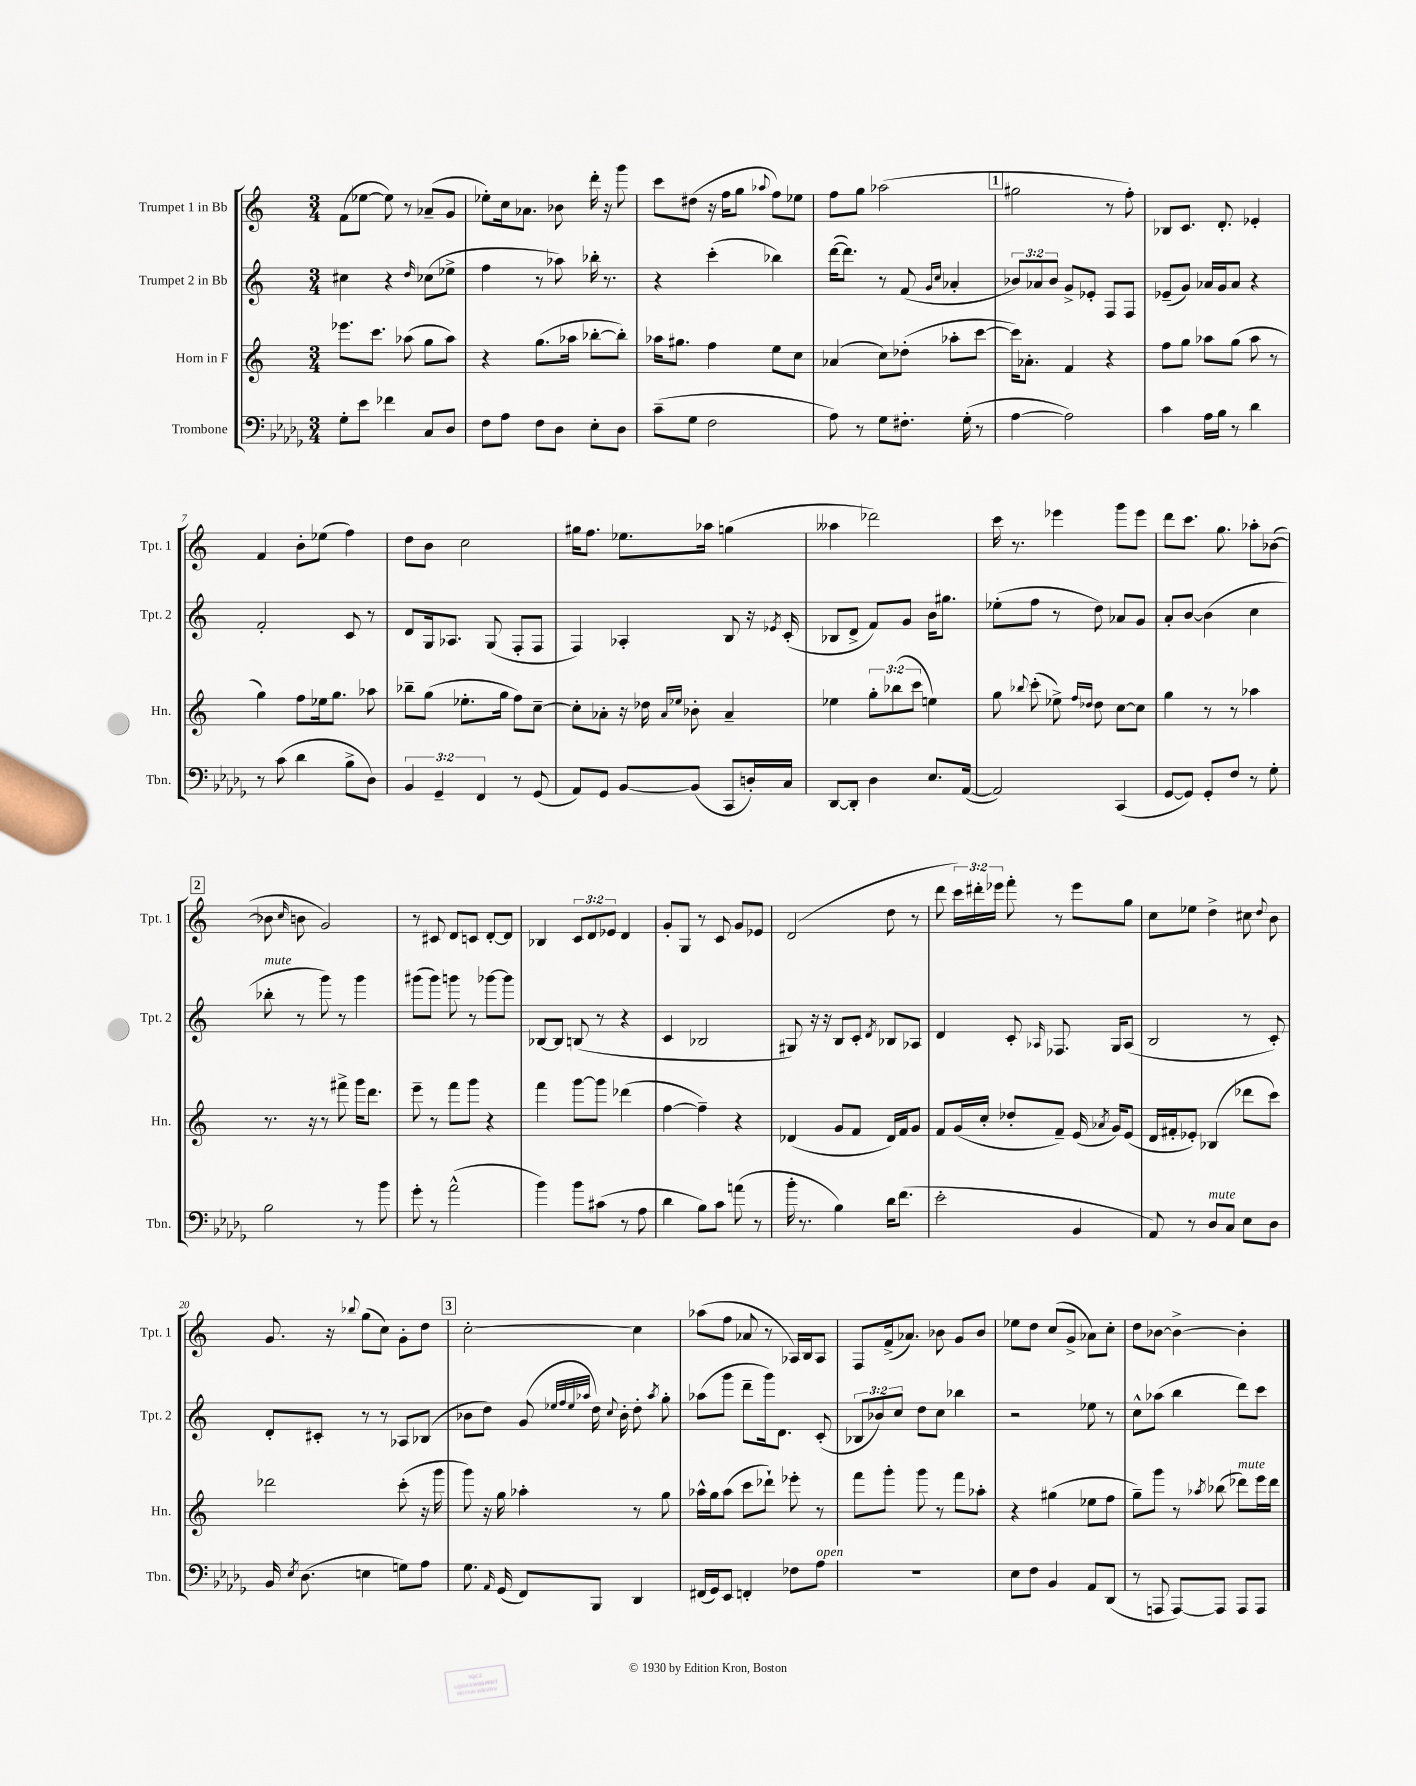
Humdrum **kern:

**kern	**kern	**kern	**kern
*part4	*part3	*part2	*part1
*staff4	*staff3	*staff2	*staff1
*I"Trombone	*I"Horn in F	*I"Trumpet 2 in Bb	*I"Trumpet 1 in Bb
*I'Tbn.	*I'Hn.	*I'Tpt. 2	*I'Tpt. 1
*clefF4	*clefG2	*clefG2	*clefG2
*k[b-e-a-d-g-]	*k[]	*k[]	*k[]
*M3/4	*M3/4	*M3/4	*M3/4
=1	=1	=1	=1
8G-'\L	8.eee-X\L	4cc#X\	(8f\L
8e-\J	.	.	[8ee-X\J
.	8.ccc\J	.	.
4f-X\	.	4r	8ee-\])
.	(8aa-X\	.	8r
.	.	16qqdd/	.
8C/L	8gg\L	(8cc-X\L	(8a-X~/L
8D-/J	8aa-\J)	8ee-X^\J	8g/J
=2	=2	=2	=2
8F\L	4r	4ff\	8ee-X'\L)
8A-\J	.	.	16cc\k
.	.	.	8.a-X\J
8F\L	(8.gg\L	8r	.
8D-\J	.	8aa-X\)	8b-X\
.	16aa-X\Jk	.	.
8E-'\L	[8bb-X'\L	16bb-X'\	16ddd'\
.	.	8.r	16r
8D-\J	8bb-'\J])	.	8ggg\
=3	=3	=3	=3
(8c~\L	16aa-X\KL	4r	8ccc\L
.	8.gg#X\J	.	.
8G-\J	.	.	(8dd#X\J
2F\	4ff\	(4ccc'\	16r
.	.	.	16ff\KL
.	.	.	8gg\J
.	.	.	8qqaa-X/
.	8ee\L	4bb-X\)	8ff\L)
.	8cc\J	.	8ee-X\J
=4	=4	=4	=4
8A-\)	(4a-X/	([16ddd\KL	8ff\L
.	.	8.ddd\J])	.
8r	.	.	8gg\J
8G-\L	8cc\L)	8r	(2aa-X\
8.F#X'\J	(8dd-X'\J	(8f/	.
.	.	16qqg/LL	.
.	.	16qqcc/JJ	.
.	8aa-X'\L	4a-X'/	.
(16G-'\	.	.	.
8r	[8ccc\J	.	.
!!LO:REH:place=s1:t=1
=5	=5	=5	=5
[4A-\	16ccc\KL])	12b-X/L)	2gg#X\
.	8.a-X'\J	.	.
.	.	12a-X/	.
.	.	12b-/J	.
2A-\])	4f/	8g^/L	.
.	.	8e-X'/J	.
.	4r	8F/L	8r
.	.	8F/J	8ff'\)
=6	=6	=6	=6
4c\	8ff\L	(8e-X~/L	8B-X/L
.	8gg\J	8g/J)	8.c/J
16A-\LL	8aa-X\L	16a-X/LL	.
16B-\JJ	.	16g/J	8.d'/
8r	(8gg\J	8a-/J	.
4d-\	8aa-\	4r	4e-X'/
.	8r	.	.
!!LO:LB:g=z
=7	=7	=7	=7
8r	4gg\)	2f'/	4f/
(8c\	.	.	.
4d-\	8ff\L	.	8b'\L
.	16ee-X\k	.	(8ee-X\J
.	8.gg\J	.	.
8B-^\L	.	8c/	4ff\)
8D-\J)	8aa-X\	8r	.
=8	=8	=8	=8
6BB-/	8bb-X~\L	8d/L	8dd\L
.	(8gg\J	16G/k	8b\J
6GG-~/	.	.	.
.	.	8.A-X/J	.
.	8.ee-X'\L	.	2cc\
6FF/	.	.	.
.	.	(8G/	.
.	16gg\Jk	.	.
8r	8ff\L)	8F'/L	.
(8GG-/	[8cc~\J	8F/J	.
=9	=9	=9	=9
8AA-/L)	8cc'\L]	4F/)	16gg#X\KL
.	.	.	8.ff\J
8GG-/J	8a-X'\J	.	.
[8BB-/L	16r	4A-X'/	8.ee-X\L
.	16dd-X\	.	.
.	16qqa-/LL	.	.
.	16qqee-X/JJ	.	.
(8BB-/J]	8b-X'\	.	.
.	.	.	16aa-X\Jk
8CC/L	4a-~/	8B/	(4ggn\
16Dn'/L)	.	16r	.
.	.	8qe-X/	.
16C/JJ	.	(16c'/	.
=10	=10	=10	=10
[8DD-/L	4ee-X\	8B-X/L	4aa--X\
8DD-'/J]	.	8d^/J	.
4D-\	12gg'\L	8f/L)	2ddd-X\)
.	(12bb-X\	.	.
.	.	8g/J	.
.	12ccc\J	.	.
8.E-/L	4een\)	16b\KL	.
.	.	8.gg#X\J	.
([16AA-/Jk	.	.	.
=11	=11	=11	=11
2AA-/])	8gg\	(8ee-X'\L	16ccc\
.	.	.	8.r
.	8qqbb-X/	.	.
.	(8ccc'\	8ff\J	.
.	8ee-X^\)	8r	4eee-X\
.	16qqff/LL	.	.
.	16qqdd-X/JJ	.	.
.	8dd-\	8dd\)	.
(4CC/	[8cc\L	8a-X/L	8ggg\L
.	8cc\J]	8g/J	8eee-\J
=12	=12	=12	=12
[8GG-/L	4gg\	8a'/L	8ddd\L
8GG-/J])	.	[8b/J	8.ccc\J
8GG-'/L	8r	(4b\]	.
.	.	.	8.gg\
8F/J	8r	.	.
8r	4aa-X\	4cc\	8aa-X'\L
8G-'\	.	.	([8b-X\J
!!LO:LB:g=z
!!LO:REH:place=s1:t=2
=13	=13	=13	=13
!	!	!LO:TX:a:i:t=mute	!
2B-\	8.r	8bb-X'\	8b-X\]
.	.	.	16qqcc/
.	.	8r	8bn\
.	16r	.	.
.	8r	8ggg\)	2g/)
.	8fff#X^\	8r	.
8r	16ggg\KL	4ggg\	.
.	8.ddd\J	.	.
8b-\	.	.	.
=14	=14	=14	=14
8g-'\	8eee~\	(8ggg#X\L	8r
8r	8r	8ggg#\J)	8c#X/
(2a-^^\	8fff\L	8gggn\	8d/L
.	8ggg\J	8r	8cn/J
.	4r	[8ggg-X\L	[8d'/L
.	.	8ggg-\J]	8d/J]
=15	=15	=15	=15
4b-\)	4fff\	[8B-X/L	4B-X/
.	.	8B-/J]	.
8b-\L	[8ggg\L	(8Bn/	12c/L
.	.	.	12d/
(8c#X\J	8ggg\J]	8r	.
.	.	.	12e-X/J
8r	(4ddd-X\	4r	4d/
8A-\	.	.	.
=16	=16	=16	=16
4d-\	[4ff\	4c/	8g'/L
.	.	.	8G/J
8B-\L)	4ff~\])	2B-X/	8r
8c\J	.	.	8c/
(8an\	4r	.	8g/L
8r	.	.	8e-X/J
=17	=17	=17	=17
16b-'\	(4d-X/	8G#X/)	(2d/
8.r	.	.	.
.	.	16r	.
.	.	16r	.
4B-\)	8g/L	8B/L	.
.	8f/J	8c'/J	.
.	.	8qd/	.
16d-\KL	16d-/LL)	8B-X/L	8dd\
(8.f\J	16f/J	.	.
.	8g/J	8A-X/J	8r
=18	=18	=18	=18
2e-'\	8f/L	4d/	8ddd\
.	(16g/L	.	24ccc\LL)
.	.	.	24ddd#X'\
.	16cc'/JJ	.	.
.	.	.	24eee-X\JJ
.	8dd-X'/L	8c'/	8fff'\
.	.	16qqA-X/	.
.	8f~/J)	8.F-X/	8r
4BB-/	(16e/	.	8eee-\L
.	8qa-X/	.	.
.	16g/KL)	16G/KL	.
.	(8e/J	(8A-/J	8gg\J
=19	=19	=19	=19
8AA-/)	16d/LL	2B/	8cc\L
.	16f#X'/J	.	.
8r	8e-X'/J)	.	8ee-X\J
!LO:TX:a:i:t=mute	!	!	!
8D-/L	(4B-X/	.	4dd^\
8C/J	.	.	.
8E-\L	8ddd-X\L	8r	8cc#X\
.	.	.	8qqdd/
8D-\J	8ccc\J)	8c'/)	8b\
!!LO:LB:g=z
=20	=20	=20	=20
16BB-/	2ddd-X\	8d'/L	8.g/
8qE-/	.	.	.
(8.D-\	.	.	.
.	.	8c#X'/J	.
.	.	.	16r
.	.	.	8qqbb-X/
4En\	.	8r	(8gg\L
.	.	8r	8cc\J)
8Gn\L)	(8ccc'\	8A-X/L	8g'\L
8A-\J	16r	(8B-X/J	8dd\J
.	16ggg\	.	.
!!LO:REH:place=s1:t=3
=21	=21	=21	=21
8.G-\	8ggg\)	8b-X\L	[2cc'\
.	16r	8dd\J)	.
16qqAA-/	.	.	.
(16GG-/	16gg\	.	.
8FF/L)	4aa-X'\	(8g/	.
.	.	32qqee-X/LLL	.
.	.	32qqff/	.
.	.	32qqee-/	.
.	.	32qqaa-X/JJJ	.
8BBB-/J	.	16dd\)	.
.	.	8qqcc/	.
.	.	16b-'\	.
4DD-/	8r	8dd'\	4cc\]
.	.	8qaa-/	.
.	8gg\	8gg'\	.
=22	=22	=22	=22
(16FF#X/LL	16aa-X^^\LL	(8aa-X\L	(8aa-X\L
16GG-/J)	16gg\J	.	.
8EE-/J	(8aa-\J	8ggg\J	8ff\J
4FFn'/	8ccc\L	8ddd~\L	8a-X/
.	8ddd-X`\J)	16ggg\k)	8r
.	.	8.d\J	.
8F-X\L	8eee-X'\	.	16A-X/LL)
.	.	.	16B/J
!LO:TX:a:i:t=open	!	!	!
8A-\J	8r	(8c'/	8A-/J
=23	=23	=23	=23
2.r	8fff\L	12B-X/L	8F/L
.	.	12b-X/)	.
.	8ggg'\J	.	(16f^/k
.	.	12cc/J	.
.	.	.	8.a-X/J)
.	8ggg\	8dd\L	.
.	8r	8cc\J	8b-X\
.	8fff\L	4bb-X\	8g/L
.	8aa-X'\J	.	8b-/J
=24	=24	=24	=24
8E-\L	4r	2r	8ee-X\L
8F\J	.	.	8dd\J
4BB-/	(4gg#X\	.	(8cc/L
.	.	.	8g^/J
8AA-/L	8ee-X\L	8ee-X\	8a-X\L)
(8DD-/J	8ff\J	8r	8cc'\J
=25	=25	=25	=25
8r	8gg~\L)	8cc^^\L	8dd\L
8AAAn/	8ggg\J	(8aa-X\J	[8b-X\J
[8AAA/L)	8r	4bb\	4b-^\_
.	8qaa-X/	.	.
8AAA/J]	(8bb-X\	.	.
!	!LO:TX:a:i:t=mute	!	!
8AAA/L	8ddd-X\L)	8ddd\L)	4b-'\]
8AAA/J	16eee\L	8ccc\J	.
.	16ddd-\JJ	.	.
==	==	==	==
*-	*-	*-	*-
